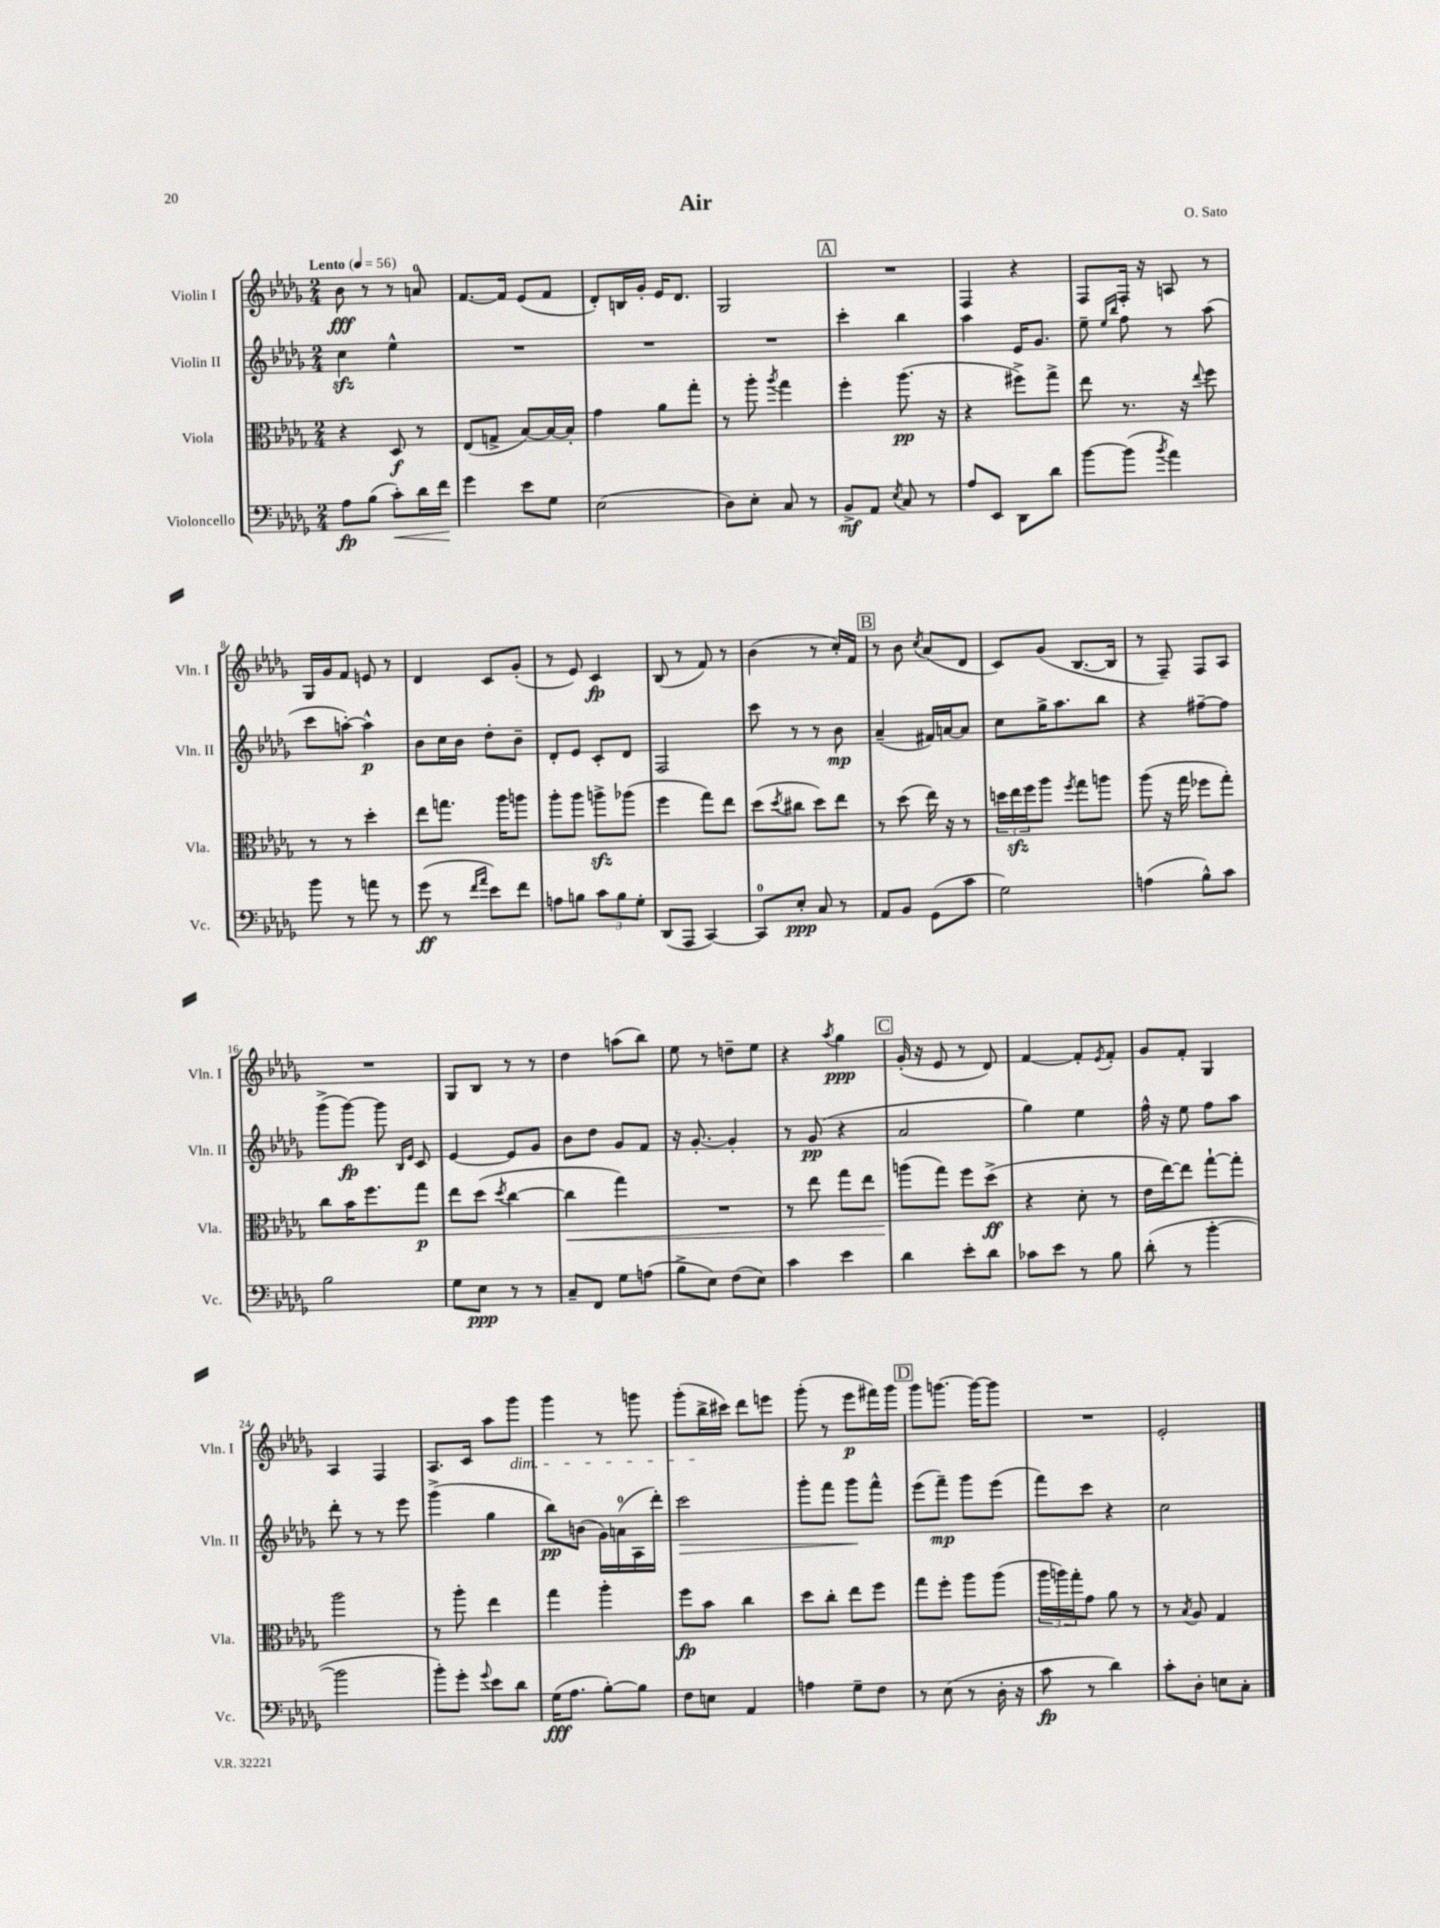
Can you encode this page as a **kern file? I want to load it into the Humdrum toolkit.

**kern	**kern	**kern	**kern
*staff4	*staff3	*staff2	*staff1
*clefF4	*clefC3	*clefG2	*clefG2
*k[b-e-a-d-g-]	*k[b-e-a-d-g-]	*k[b-e-a-d-g-]	*k[b-e-a-d-g-]
*M2/4	*M2/4	*M2/4	*M2/4
*MM56	*MM56	*MM56	*MM56
8A-	4r	4cc	8b-
(8B-	.	.	8r
8c')	8D-	4ee-^^	8r
16d-	8r	.	8a
16f	.	.	.
=	=	=	=
4g-	(8E-	2r	[8.f
.	8G^	.	.
.	.	.	16f]
8e-	[8B-)	.	(8e-
8G-	16B-_	.	8f
.	16B-']	.	.
=	=	=	=
(2E-	4g-	2r	8d-')
.	.	.	16B
.	.	.	16g-'
.	8a-	.	16e-
.	.	.	8.d-
.	8gg-'	.	.
=	=	=	=
8D-)	8r	2r	2G-
8E-'	8aa-'	.	.
.	8qaa-	.	.
8C	4gg-	.	.
8r	.	.	.
=	=	=	=
8BB-^	4ff'	4ccc'	2r
8AA-	.	.	.
8qE-	.	.	.
8C	(8.aa-	4bb-	.
8r	.	.	.
.	16r	.	.
=	=	=	=
8A-	4r	4aa-	4F
8EE-	.	.	.
8DD-	8ff#^)	16e-	4r
.	.	8.g-	.
8d-	8gg-^	.	.
=	=	=	=
[8b-	8ee-	8ee-~	8F
.	.	16qqee-	.
.	.	16qqbb-	.
(8b-]	8.r	8ff	16F'
.	.	.	16r
8qb-	.	.	.
4a-)	.	8r	8A
.	16r	.	.
.	8qqee-	.	.
.	8ff	(8aa-	8r
=	=	=	=
8b-	8r	8ccc	16G-
.	.	.	16g-
8r	8r	[8aa')	8f
8a	4dd-'	4aa^^]	8e
8r	.	.	8r
=	=	=	=
(8g-	8ee-	8b-	4d-
8r	8.gg	16cc	.
.	.	16b-	.
16qqf	.	.	.
16qqa-	.	.	.
8e-)	.	8dd-'	8c
.	16aa-	.	.
8f	8aa	8b-~	(8g-'
=	=	=	=
8A	8aa-'	8d-'	8r
8B	8aa-	8e-	8e-)
12c	8aa^	8c'	4c
12B	.	.	.
.	(8aa-	8d-	.
12G-'	.	.	.
=	=	=	=
(8DD-	4ff	2F	(8B-
8AAA-	.	.	8r
[4CC)	8gg-)	.	8f)
.	8ee-	.	8r
=	=	=	=
8CC]	(8dd-	8ccc	(4b-
.	8qdd-	.	.
8E-'	8cc#	8r	.
8C	8dd-)	8r	8r
8r	8ee-	8b-	16cc')
.	.	.	16f
=	=	=	=
8AA-	8r	(4a-~	8r
8BB-	(8dd-	.	8b-
.	.	.	8qcc
(8GG-	16ee-)	16f#)	(8a-
.	16r	[16a	.
8c	8r	8a]	8d-
=	=	=	=
2G-)	24dd	8cc	8c)
.	24ee-	.	.
.	24ff	.	.
.	8aa-	16gg-^	(8g-
.	.	8.aa-	.
.	8qff	.	.
.	8gg-	.	[8.B-
.	8aa	8bb-	.
.	.	.	16B-]
=	=	=	=
(4A	(8aa-	4r	8r
.	16r	.	8F~)
.	16gg-	.	.
8B-^^)	8ff-	[8ff#~	8F
8c	8gg-')	8ff#]	8A-
=	=	=	=
2B-	8cc	(8ggg-^	2r
.	16b-	[8ggg-)	.
.	8.ff	.	.
.	.	8ggg-]	.
.	.	16qqB-	.
.	.	16qqe-	.
.	8gg-	8c	.
=	=	=	=
8G-	8ee-	[4e-	8G-
8E-	(8dd-	.	8B-
.	8qdd-	.	.
8r	[4cc	8e-]	8r
8r	.	8g-	8r
=	=	=	=
8C~	4cc]	8b-	4dd-
8FF	.	8dd-	.
8G-	4gg-)	8g-	(8aa
(8A	.	8f	8bb-)
=	=	=	=
8B-^	2r	16r	8ee-
.	.	[8.g-'	.
8E-)	.	.	8r
(8F	.	4g-']	8dd~
8E-)	.	.	8ee-
=	=	=	=
4c	8r	8r	4r
.	8ee-	(8g-	.
.	.	.	8qaa-
4e-	8gg-	4r	4gg-
.	8ee-	.	.
=	=	=	=
4d-	(8aa	2a-	(16g-'
.	.	.	16r
.	8gg-)	.	8e-
8e-'	8ff	.	8r
8d-	(8dd-^	.	8d-)
=	=	=	=
8c-	4r	4gg-)	[4f
8e-	.	.	.
8r	8d-'	4ee-	8f']
.	.	.	8qe-
8B-	8r	.	8f'
=	=	=	=
(8d-'	16e-	16ff^^	8g-
.	[16ee-)	16r	.
8r	8ee-]	8ee-	8f'
[4b-'	[8gg-`	8ff	4G-
.	8gg-']	8aa-	.
=	=	=	=
2b-]	2aa-	8ddd-'	4A-
.	.	8r	.
.	.	8r	4F
.	.	8eee-	.
=	=	=	=
8b-')	8r	(4ggg-^	8.A-
8g-'	8aa-'	.	.
.	.	.	16c
8qqg-	.	.	.
8e-	4ee-	4gg-	8aa-
8d-	.	.	8ggg-
=	=	=	=
(16G-	4gg-	8bb-)	4ggg-
8.A-	.	.	.
.	.	(8b	.
[8B-')	4aa-'	16g-)	8r
.	.	(16a	.
8B-]	.	16A-	8ggg
.	.	16ddd-')	.
=	=	=	=
8F	8ff	2ccc	(8ggg-'
8E	8b-	.	16bb-^
.	.	.	16ccc#)
4AA-	4cc	.	8ddd-
.	.	.	8eee
=	=	=	=
4A	8dd-	8ggg-'	(8ggg-'
.	8cc'	8fff	8r
8G-~	8ee-	8ggg-	8eee-
8F	8ff	8fff^^	16fff#)
.	.	.	16ggg-
=	=	=	=
8r	8gg-	(8eee-	8ggg-
(8E-	8ff'	8fff~)	[8.ggg
8r	8aa-	8ggg-	.
.	.	.	16ggg_
16D-'	(8aa-	(8eee-	8ggg]
16r	.	.	.
=	=	=	=
8c	24aa-	8fff)	2r
.	24aa)	.	.
.	24gg-'	.	.
8r	8g-	8ccc	.
4d-)	8a-	4r	.
.	8r	.	.
=	=	=	=
8c'	8r	2cc	2e-'
.	8qB-	.	.
8D-'	8A-	.	.
8E	4G-	.	.
8C'	.	.	.
==	==	==	==
*-	*-	*-	*-
